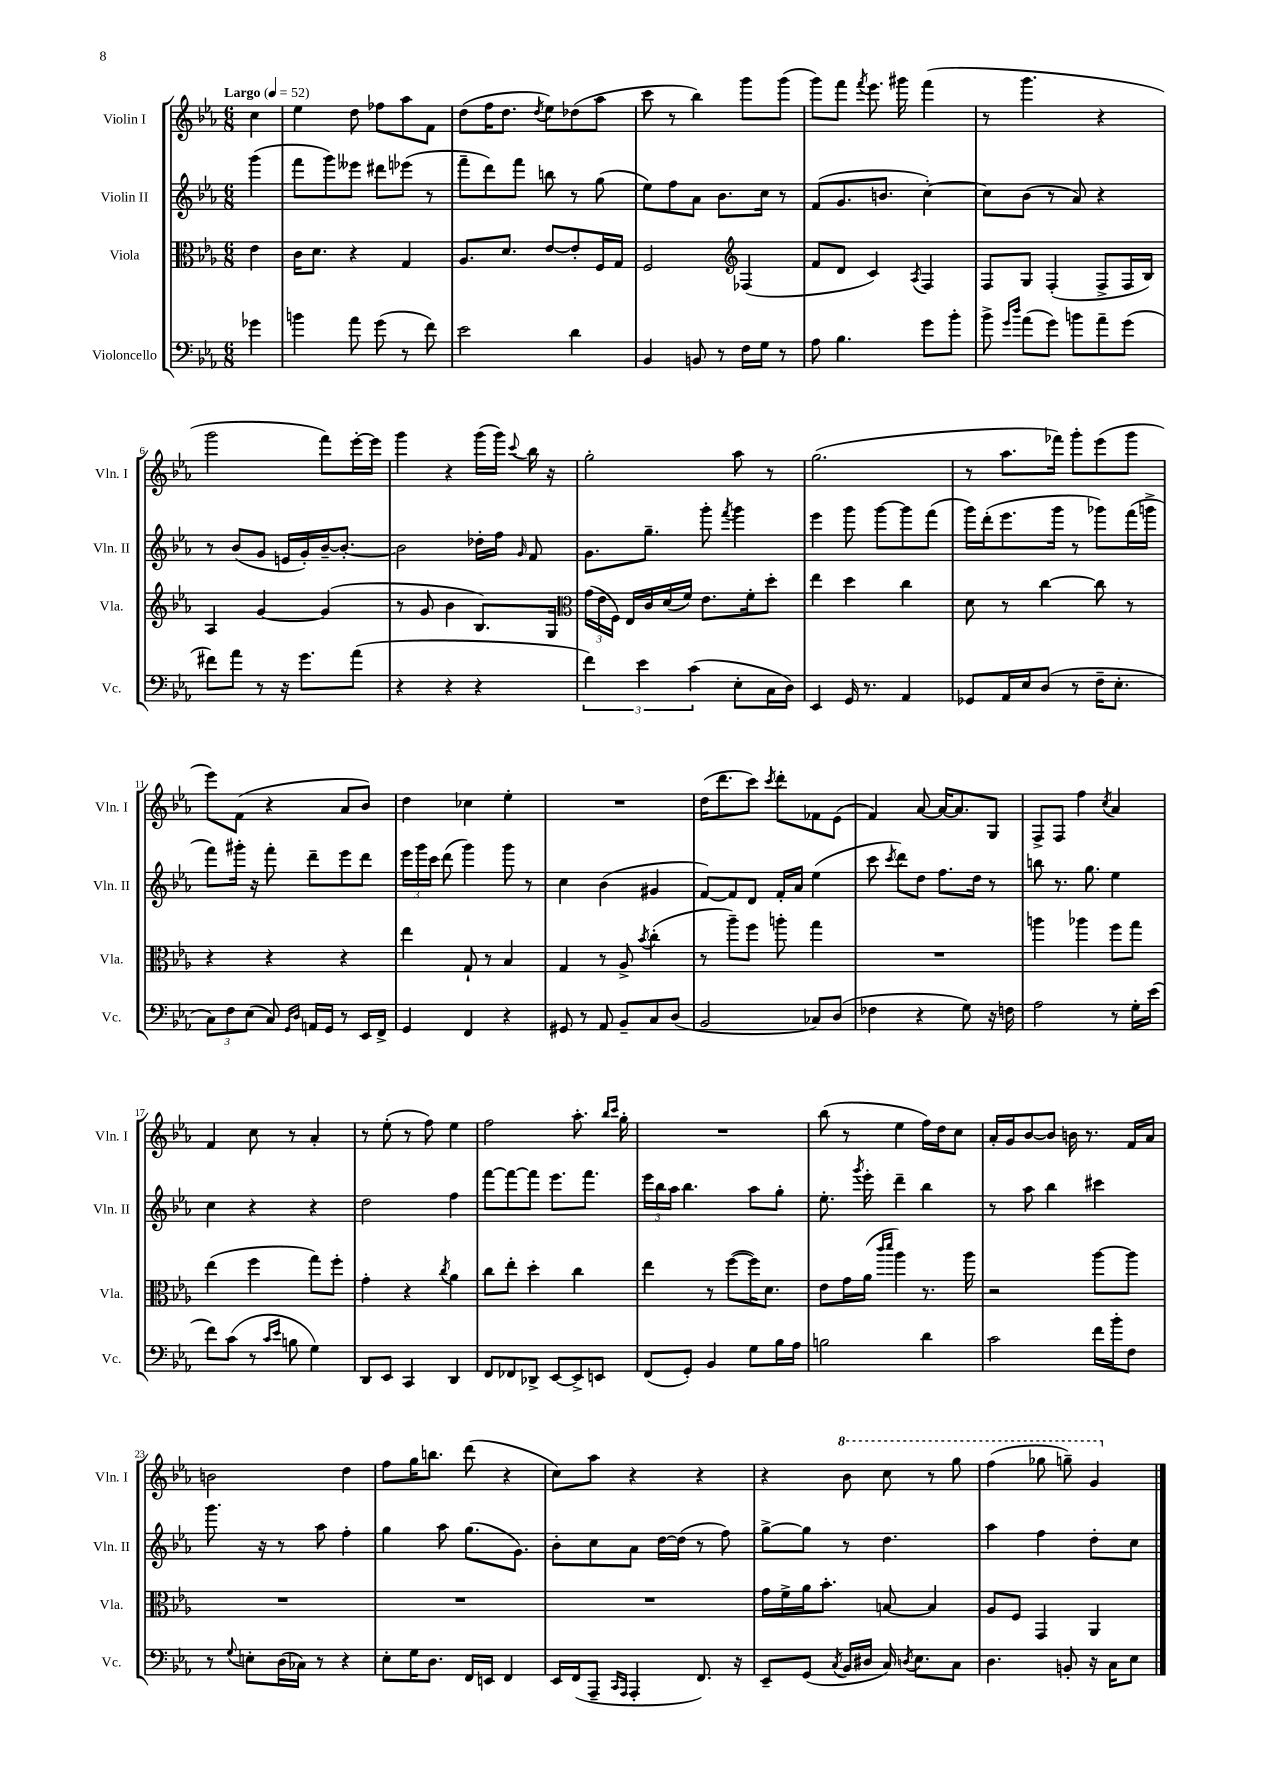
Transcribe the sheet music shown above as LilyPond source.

<<
\new StaffGroup <<
\new Staff = "s0" \with { instrumentName = "Violin I" shortInstrumentName = "Vln. I" } {
    \clef treble \key ees \major \numericTimeSignature \time 6/8 \partial 4 \tempo "Largo" 4 = 52
    \autoBeamOff c''4 |
    ees''4 d''8 fes''8[ aes''8 f'8] |
    d''8[( f''16 d''8.] \acciaccatura { d''8 } ees''8[) des''8( aes''8] |
    c'''8 r8 bes''4) g'''8[ g'''8]( |
    g'''8[) f'''8] \acciaccatura { f'''8 } ees'''8. gis'''16 f'''4( |
    r8 g'''4. r4 |
    g'''2 f'''8[) ees'''16~-. ees'''16] |
    g'''4 r4 g'''16[( g'''16]) \appoggiatura { c'''8 } bes''16 r16 |
    g''2-. aes''8 r8 |
    g''2.( |
    r8 aes''8.[ fes'''16]) g'''8[-. ees'''8( g'''8] |
    ees'''8[) f'8]( r4 aes'8[ bes'8]) |
    d''4 ces''4 ees''4-. |
    R2. |
    d''16[( d'''8. c'''8]) \acciaccatura { c'''8 } d'''8[-. fes'8 ees'8]( |
    f'4) aes'8~ aes'16[~ aes'8. g8] |
    f8[-> f8] f''4 \acciaccatura { c''8 } aes'4 |
    f'4 c''8 r8 aes'4-. |
    r8 ees''8-.( r8 f''8) ees''4 |
    f''2 aes''8.-. \grace { bes''16[ c'''16] } g''16-. |
    R2. |
    bes''8( r8 ees''4 f''16[) d''16 c''8] |
    aes'16[-. g'16 bes'8~ bes'8] b'16 r8. f'16[ aes'16] |
    b'2 d''4 |
    f''8[ g''16 b''8.] d'''8( r4 |
    c''8[) aes''8] r4 r4 |
    r4 \ottava #1 bes''8 c'''8 r8 g'''8 |
    f'''4( ges'''8 g'''8--) g''4 \ottava #0 \bar "|." |
}
\new Staff = "s1" \with { instrumentName = "Violin II" shortInstrumentName = "Vln. II" } {
    \clef treble \key ees \major \numericTimeSignature \time 6/8 \partial 4
    \autoBeamOff g'''4( |
    f'''8[ g'''8) eeses'''8] dis'''8[ ees'''8]( r8 |
    f'''8[-- d'''8) f'''8] b''8 r8 g''8( |
    ees''8[) f''8 aes'8] bes'8.[ c''16] r8 |
    f'8[( g'8. b'8.] c''4~-.) |
    c''8[ bes'8]( r8 aes'8) r4 |
    r8 bes'8[( g'8] e'16[ g'16-.) bes'16~-- bes'8.]~-. |
    bes'2 des''16[-. f''16] \grace { g'16 } f'8 |
    g'8.[ g''8.]-- g'''8-. \acciaccatura { f'''8 } g'''4 |
    ees'''4 g'''8 g'''8[~ g'''8 f'''8]( |
    g'''16[) d'''16-.( ees'''8. g'''16] r8 ges'''8[) f'''16( g'''16]-> |
    f'''8[) gis'''16]-. r16 f'''8-. d'''8[-- ees'''8 d'''8] |
    \tuplet 3/2 { ees'''16[ g'''16 c'''16] } d'''8( g'''4) g'''8 r8 |
    c''4 bes'4( gis'4 |
    f'8[~) f'8 d'8] f'16[-. aes'16] ees''4( |
    c'''8 \acciaccatura { c'''8 } d'''8[) d''8] f''8.[ d''16] r8 |
    b''8 r8. g''8. ees''4 |
    c''4 r4 r4 |
    d''2 f''4 |
    f'''8[~ f'''8~ f'''8] ees'''8.[ f'''8.] |
    \tuplet 3/2 { ees'''16[ bes''16 aes''16] } bes''4. aes''8[ g''8]-. |
    ees''8.-. \acciaccatura { g'''8 } ees'''16-. d'''4-- bes''4 |
    r8 aes''8 bes''4 cis'''4 |
    g'''8. r16 r8 aes''8 f''4-. |
    g''4 aes''8 g''8.[( g'8.]) |
    bes'8[-. c''8 aes'8] d''16[~ d''16]( r8 f''8) |
    g''8[~-> g''8] r8 d''4. |
    aes''4 f''4 d''8[-. c''8] \bar "|." |
}
\new Staff = "s2" \with { instrumentName = "Viola" shortInstrumentName = "Vla." } {
    \clef alto \key ees \major \numericTimeSignature \time 6/8 \partial 4
    \autoBeamOff ees'4 |
    c'16[ d'8.] r4 g4 |
    aes8.[ d'8.] ees'8[~ ees'8-. f16 g16] |
    f2 \clef treble fes4( |
    f'8[ d'8] c'4) \acciaccatura { aes8 } f4 |
    f8[ g8] f4-.( f8[-> f16 bes16]) |
    aes4 g'4~ g'4( |
    r8 g'8 bes'4 bes8.[) g16] |
    \clef alto \tuplet 3/2 { g'16[( ees'16 f16]) } ees16[ c'16 d'16( f'16]) ees'8.[ f'16-. d''8]-. |
    ees''4 d''4 c''4 |
    d'8 r8 c''4~ c''8 r8 |
    r4 r4 r4 |
    ees''4 g8-! r8 bes4 |
    g4 r8 aes8-> \acciaccatura { bes'8 } c''4-.( |
    r8 aes''8[--) f''8] a''8-. g''4 |
    R2. |
    a''4 aes''4 f''8[ g''8] |
    ees''4( f''4 g''8[) f''8]-. |
    g'4-. r4 \acciaccatura { c''8 } aes'4 |
    c''8[ ees''8]-. d''4-. c''4 |
    ees''4 r8 f''8[~( f''16) d'8.] |
    ees'8[ g'16 aes'16]( \grace { c'''16[ d'''16] } aes''4) r8. aes''16 |
    r2 aes''8[~ aes''8] |
    R2. |
    R2. |
    R2. |
    g'16[ f'16-> aes'16 bes'8.]-. b8~ b4 |
    aes8[ f8] g,4 aes,4 \bar "|." |
}
\new Staff = "s3" \with { instrumentName = "Violoncello" shortInstrumentName = "Vc." } {
    \clef bass \key ees \major \numericTimeSignature \time 6/8 \partial 4
    \autoBeamOff ges'4 |
    b'4 aes'8 g'8( r8 f'8) |
    ees'2 d'4 |
    bes,4 b,8 r8 f16[ g16] r8 |
    aes8 bes4. g'8[ bes'8]-. |
    bes'8-> \grace { g'16[ d''16] } aes'8[( g'8]) b'8[ aes'8-- g'8]( |
    fis'8[) aes'8] r8 r16 g'8.[ aes'8]( |
    r4 r4 r4 |
    \tuplet 3/2 { f'4) ees'4 c'4( } ees8[-. c16 d16]) |
    ees,4 g,16 r8. aes,4 |
    ges,8[ aes,16 ees16 d8]( r8 f16[-- ees8.]-. |
    \tuplet 3/2 { c8[) f8 ees8]( } c8) \grace { g,16[ d16] } a,16[ g,16] r8 ees,16[ f,16]-> |
    g,4 f,4 r4 |
    gis,8 r8 aes,8 bes,8[-- c8 d8]( |
    bes,2 ces8[) d8]( |
    fes4 r4 g8) r16 f16 |
    aes2 r8 g16[-. ees'16]( |
    f'8[) c'8]( r8 \grace { c'16[ ees'16] } b8 g4) |
    d,8[ ees,8] c,4 d,4 |
    f,8[ fes,8 des,8]-> ees,8[~ ees,8-> e,8] |
    f,8[( g,8]-.) bes,4 g8[ bes16 aes16] |
    b2 d'4 |
    c'2 f'16[ bes'16-. f8] |
    r8 \appoggiatura { g8 } e8[-. d16( ces16]) r8 r4 |
    ees8[-. g16 d8.] f,16[ e,16] f,4 |
    ees,16[ f,16( aes,,8]-- \grace { c,16[ aes,,16] } aes,,4-. f,8.) r16 |
    ees,8[-- g,8]( \acciaccatura { c8 } bes,16[ dis16] c16) \acciaccatura { d8 } ees8.[ c8] |
    d4. b,8-. r16 c16[ ees8] \bar "|." |
}
>>
>>
